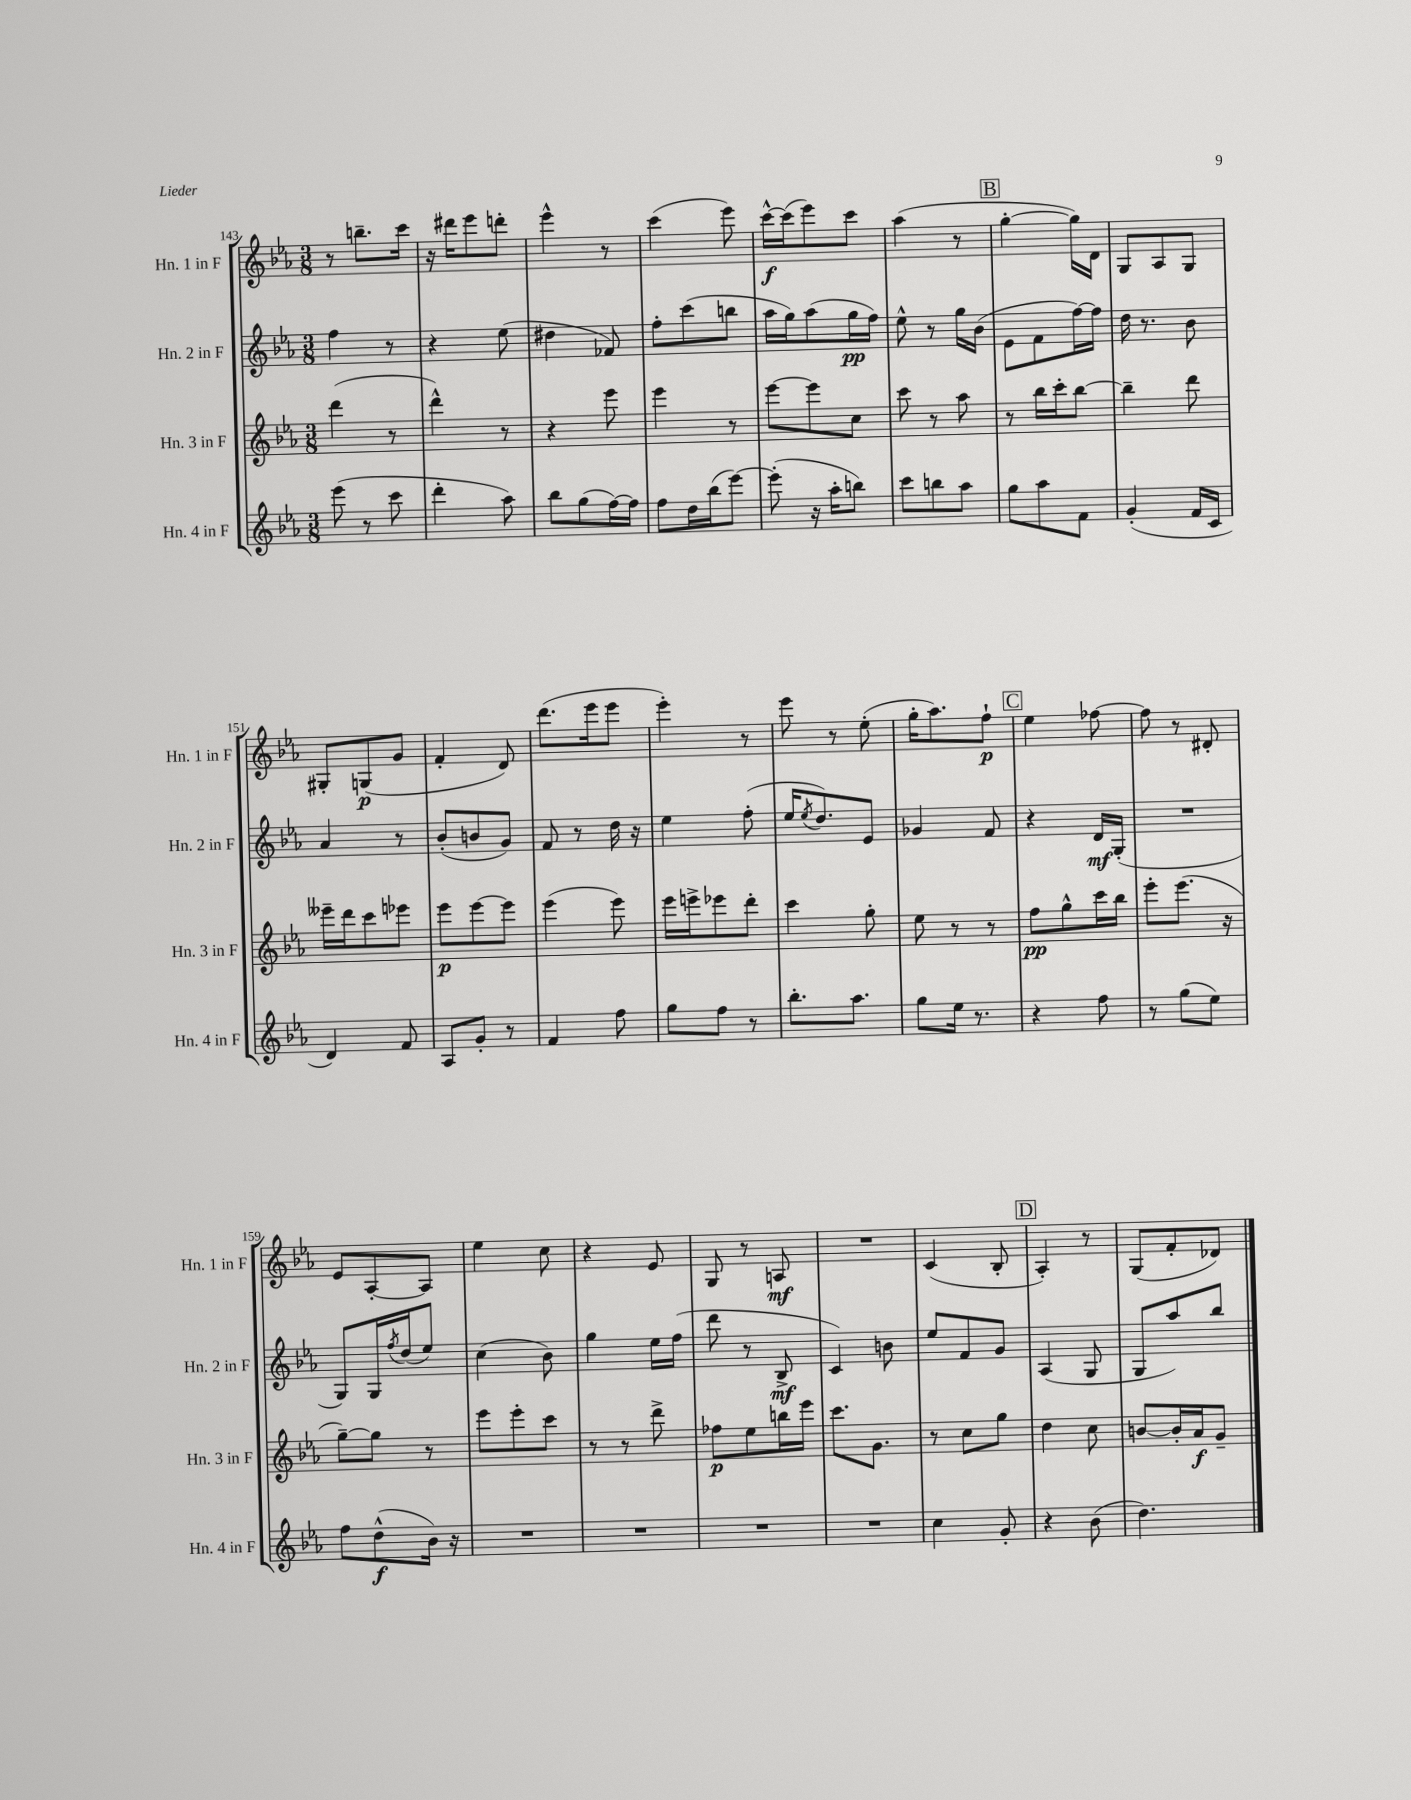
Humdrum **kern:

**kern	**kern	**kern	**kern
*staff4	*staff3	*staff2	*staff1
*clefG2	*clefG2	*clefG2	*clefG2
*k[b-e-a-]	*k[b-e-a-]	*k[b-e-a-]	*k[b-e-a-]
*M3/8	*M3/8	*M3/8	*M3/8
(8eee-	(4ddd	4ff	8r
8r	.	.	8.bb~
8ccc	8r	8r	.
.	.	.	16ccc
=	=	=	=
4ddd'	4ddd^^)	4r	16r
.	.	.	16ddd#
.	.	.	8eee-
8aa-)	8r	(8ee-	8ddd'
=	=	=	=
8bb-	4r	4dd#	4eee-^^
(8gg	.	.	.
[16ff)	8eee-	8f-)	8r
16ff]	.	.	.
=	=	=	=
8ff	4eee-	8ff'	(4ccc
16dd	.	(8ccc	.
(16bb-	.	.	.
[8eee-)	8r	8bb	8eee-)
=	=	=	=
(8eee-']	[8eee-	16aa-	[16ccc^^
.	.	16gg)	(16ccc]
16r	8eee-]	(8aa-	8eee-)
16aa-'	.	.	.
8bb)	8cc	16gg	8ccc
.	.	16ff)	.
=	=	=	=
8ccc	8ccc	8ee-^^	(4aa-
8bb	8r	8r	.
8aa-	8aa-	16gg	8r
.	.	(16b-	.
=	=	=	=
8gg	8r	8e-	[4gg'
8aa-	16bb-	8f	.
.	16ccc'	.	.
8f	[8bb-	[16ff)	16gg])
.	.	16ff]	16d
=	=	=	=
(4g'	4bb-~]	16dd	8G
.	.	8.r	.
.	.	.	8A-
16f	8ddd	8b-	8G
16c	.	.	.
=	=	=	=
4d)	16eee--~	4a-	8G#'
.	16ddd	.	.
.	8ccc	.	(8G
8f	8eee-	8r	8g
=	=	=	=
8A-	8eee-	(8b-'	4f'
8g'	[8eee-	8b	.
8r	8eee-]	8g)	8d)
=	=	=	=
4f	(4eee-	8f	(8.ddd
.	.	8r	.
.	.	.	16eee-
8ff	8eee-)	16dd	8eee-
.	.	16r	.
=	=	=	=
8gg	16eee-	4ee-	4eee-')
.	16eee^	.	.
8ff	8eee-	.	.
8r	8ddd'	(8ff'	8r
=	=	=	=
8.bb-'	4ccc	16ee-	8eee-
.	.	8qee-	.
.	.	8.dd)	.
.	.	.	8r
8.aa-	.	.	.
.	8gg'	8e-	(8ee-'
=	=	=	=
8gg	8ee-	4g-	16gg'
.	.	.	8.aa-)
16ee-	8r	.	.
8.r	.	.	.
.	8r	8f	8ff`
=	=	=	=
4r	8ff	4r	4ee-
.	8gg^^	.	.
8ff	16ccc	16d	[8ff-
.	16bb-	(16G'	.
=	=	=	=
8r	8eee-'	4.r	8ff-]
(8gg	(8.eee-	.	8r
8ee-)	.	.	8d#'
.	16r	.	.
=	=	=	=
8ff	[8gg~)	8G)	8e-
(8dd^^	8gg]	16G	[8A-'
.	.	8qff	.
.	.	(16dd	.
16b-)	8r	8ee-)	8A-]
16r	.	.	.
=	=	=	=
4.r	8eee-	(4cc	4ee-
.	8eee-'	.	.
.	8ccc	8b-)	8cc
=	=	=	=
4.r	8r	4gg	4r
.	8r	.	.
.	8ddd^	16ee-	8e-
.	.	(16ff	.
=	=	=	=
4.r	8ff-	8ddd	8G
.	8ee-	8r	8r
.	16bb	8B-^	8A
.	16eee-	.	.
=	=	=	=
4.r	8.ccc	4c)	4.r
.	8.g	.	.
.	.	8b	.
=	=	=	=
4cc	8r	8ee-	(4c
.	8cc	8f	.
8g'	8gg	8g	8B-'
=	=	=	=
4r	4dd	(4A-	4A-')
(8b-	8cc	8G	8r
=	=	=	=
4.dd)	[8b	8G	(8G
.	16b']	8aa-)	8f'
.	16a-	.	.
.	8g~	8bb-	8d-)
==	==	==	==
*-	*-	*-	*-
